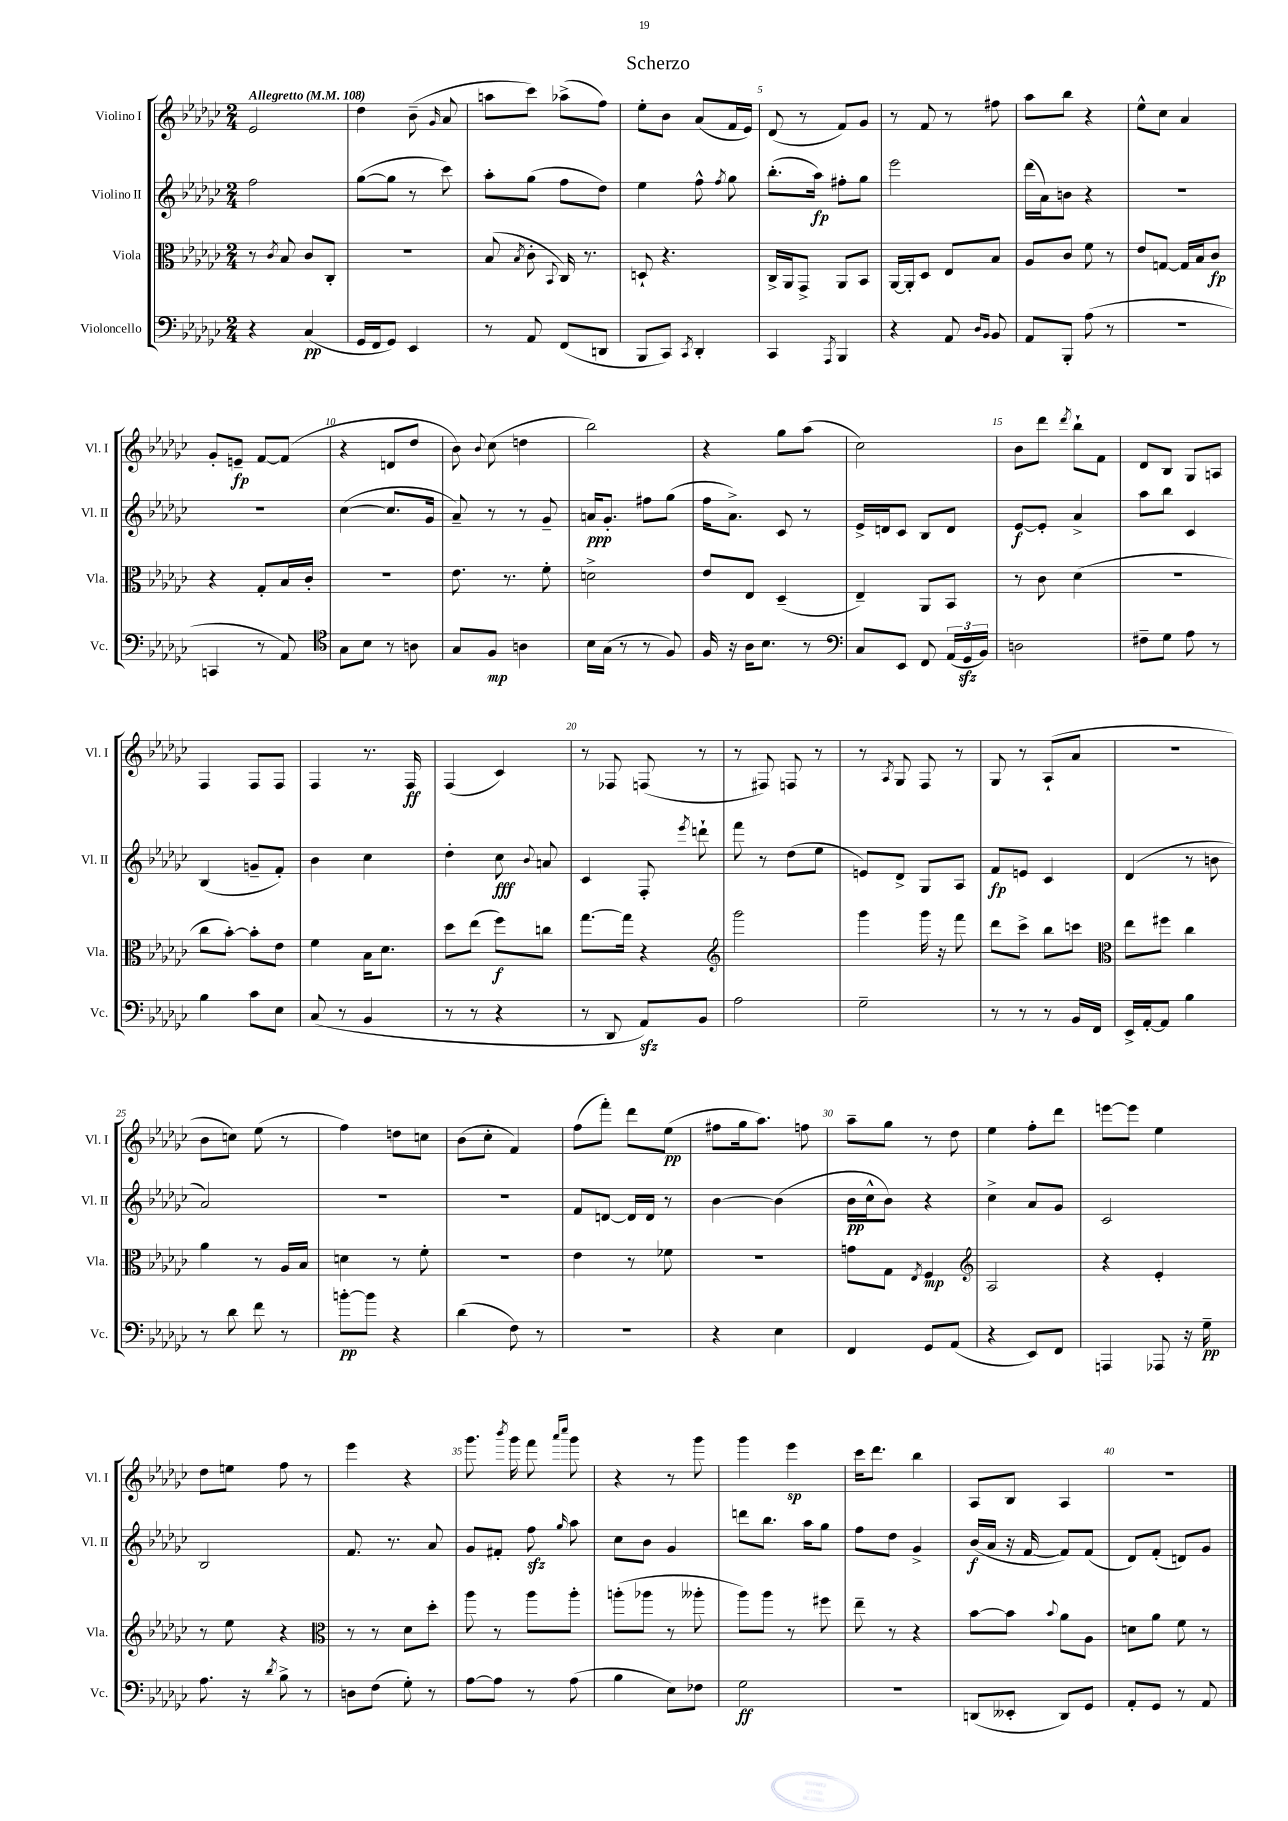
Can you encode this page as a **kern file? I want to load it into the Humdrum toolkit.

**kern	**kern	**kern	**kern
*staff4	*staff3	*staff2	*staff1
*clefF4	*clefC3	*clefG2	*clefG2
*k[b-e-a-d-g-c-]	*k[b-e-a-d-g-c-]	*k[b-e-a-d-g-c-]	*k[b-e-a-d-g-c-]
*M2/4	*M2/4	*M2/4	*M2/4
*MM108	*MM108	*MM108	*MM108
4r	8r	2ff\	2e-/
.	8qc-/	.	.
.	8B-/	.	.
(4C-/	8c-/L	.	.
.	8C-'/J	.	.
=	=	=	=
16GG-/LL	2r	([8gg-\L	4dd-\
16FF/J	.	.	.
8GG-/J)	.	8gg-\]J	.
4EE-/	.	8r	(8b-~\
.	.	.	16qqg-/
.	.	8ccc-\)	8a-/
=	=	=	=
8r	(8B-/	8aa-'\L	8aa\L
.	8qB-/	.	.
8AA-/	8c-'\	(8gg-\J	8ccc-\J)
.	8qqBB-/	.	.
(8FF/L	16C-/)	8ff\L	(8aa-^\L
.	8.r	.	.
8DD/J	.	8dd-\J)	8ff\J)
=	=	=	=
8BBB-/L	8D`/	4ee-\	8ee-'\L
8CC-/J)	4.r	.	8b-\J
8qCC-/	.	.	.
4DD-'/	.	8ff^^\	(8a-/L
.	.	8qff/	.
.	.	8gg-\	16f/L
.	.	.	16e-/JJ)
=	=	=	=
4CC-/	16C-^/LL	(8.bb-'\L	(8d-/
.	16AA-/J	.	.
.	8GG-^/J	.	8r
.	.	16aa-\Jk)	.
8qAAA-/	.	.	.
4BBB-/	8AA-/L	8ff#'\L	8f/L)
.	8BB-/J	8gg-\J	8g-/J
=	=	=	=
4r	[16AA-/LL	2eee-\	8r
.	16AA-'/]J	.	.
.	8D-/J	.	8f/
8AA-/	8E-/L	.	8r
16qqD-/LL	.	.	.
16qqBB-/JJ	.	.	.
8BB-/	8B-/J	.	8ff#\
=	=	=	=
8AA-/L	8A-/L	(16ddd-\LL	8aa-\L
.	.	16a-\J)	.
8BBB-'/J	8c-/J	8b\J	8bb-\J
(8A-\	8f\	4r	4r
8r	8r	.	.
=	=	=	=
2r	8e-/L	2r	8ee-^^\L
.	[8G/J	.	8cc-\J
.	16G/]LL	.	4a-/
.	16B-/J	.	.
.	8c-/J	.	.
=	=	=	=
4CC/	4r	2r	8g-'/L
.	.	.	8e~/J
8r	8G-'/L	.	[8f/L
8AA-/)	16B-/L	.	(8f/]J
.	16c-'/JJ	.	.
=	=	=	=
*clefC4	*	*	*
8G-\L	2r	([4cc-\	4r
8B-\J	.	.	.
8r	.	8.cc-/]L	8d/L
8A\	.	.	8dd-/J
.	.	16g-/Jk	.
=	=	=	=
8G-/L	8.e-\	8a-~/)	8b-\)
.	.	.	8qqb-/
8F/J	.	8r	(8cc-\
.	8.r	.	.
4A\	.	8r	4dd\
.	8f'\	8g-~/	.
=	=	=	=
16B-\LL	2d^\	16a/LK	2bb-\)
(16G-\JJ	.	8.g-'/J	.
8r	.	.	.
8r	.	8ff#\L	.
8F/)	.	(8gg-\J	.
=	=	=	=
16F/	8e-/L	16ff\LK	4r
16r	.	8.a-^\J)	.
16A-\LK	8E-/J	.	.
8.B-\J	.	.	.
.	(4D-~/	8c-/	8gg-\L
8r	.	8r	(8aa-\J
=	=	=	=
*clefF4	*	*	*
8C-/L	4E-~/)	16e-^/LL	2cc-\)
.	.	16d/J	.
8EE-/J	.	8c-/J	.
8FF/	8AA-/L	8B-/L	.
(24AA-/LL	8BB-/J	8d/J	.
24GG-/	.	.	.
24BB-/JJ)	.	.	.
=	=	=	=
2D\	8r	[8e-/L	8b-\L
.	8c-\	8e-'/]J	8ddd-\J
.	.	.	8qddd-/
.	(4d-\	4a-^/	8bb-`\L
.	.	.	8f\J
=	=	=	=
8F#~\L	2r	8aa-\L	8d-/L
8G-\J	.	8bb-\J	8B-/J
8A-\	.	4c-/	8G-/L
8r	.	.	8A/J
=	=	=	=
4B-\	8cc-\L	(4B-/	4F/
.	[8b-'\J)	.	.
8c-\L	8b-'\]L	8g~/L	8F/L
8E-\J	8e-\J	8f'/J)	8F/J
=	=	=	=
(8C-/	4f\	4b-\	4F/
8r	.	.	.
4BB-/	16B-\LK	4cc-\	8.r
.	8.d-\J	.	.
.	.	.	16F/
=	=	=	=
8r	8dd-\L	4dd-'\	(4F/
8r	(8ee-\J	.	.
4r	8ff\L)	8cc-\	4c-/)
.	.	8qqb-/	.
.	8cc\J	8a/	.
=	=	=	=
8r	[8.gg-\L	4c-/	8r
8DD-/	.	.	8F-/
.	16gg-\]Jk	.	.
8AA-/L)	4r	8F'/	(8F/
.	.	8qeee-/	.
8BB-/J	.	8ddd`\	8r
=	=	=	=
*	*clefG2	*	*
2A-\	2ggg-\	8fff\	8r
.	.	8r	8F#/)
.	.	(8dd-\L	8F/
.	.	8ee-\J	8r
=	=	=	=
2G-~\	4ggg-\	8e/L)	8r
.	.	.	8qA-/
.	.	8d-^/J	8G-/
.	16ggg-\	8G-/L	8F/
.	16r	.	.
.	8fff\	8A-/J	8r
=	=	=	=
8r	8ddd-\L	8f/L	8G-/
8r	8ccc-^\J	8e/J	8r
8r	8bb-\L	4c-/	(8A-`/L
16BB-/LL	8ccc\J	.	8a-/J
16FF/JJ	.	.	.
=	=	=	=
*	*clefC3	*	*
16EE-^/LL	8ee-\L	(4d-/	2r
[16AA-'/J	.	.	.
8AA-/]J	8ff#\J	.	.
4B-\	4cc-\	8r	.
.	.	8b\	.
=	=	=	=
8r	4a-\	2a-/)	8b-\L
8d-\	.	.	8cc\J)
8f\	8r	.	(8ee-\
8r	16A-/LL	.	8r
.	16B-/JJ	.	.
=	=	=	=
[8b'\L	4d\	2r	4ff\)
8b\]J	.	.	.
4r	8r	.	8dd\L
.	8f'\	.	8cc\J
=	=	=	=
(4d-\	2r	2r	(8b-\L
.	.	.	8cc-'\J
8F\)	.	.	4f/)
8r	.	.	.
=	=	=	=
2r	4e-\	8f/L	(8ff\L
.	.	[8d/J	8fff'\J)
.	8r	16d/]LL	8ddd-\L
.	.	16d/JJ	.
.	8f-\	8r	(8ee-\J
=	=	=	=
4r	2r	[4b-\	8ff#\L
.	.	.	16gg-\k
.	.	.	8.aa-\J)
4E-\	.	(4b-\]	.
.	.	.	8ff\
=	=	=	=
4FF/	8g\L	16b-\LL	8aa-~\L
.	.	16cc-^^\J	.
.	8G-\J	8b-\J)	8gg-\J
.	8qE-/	.	.
8GG-/L	4F/	4r	8r
(8AA-/J	.	.	8dd-\
=	=	=	=
*	*clefG2	*	*
4r	2A-/	4cc-^\	4ee-\
8EE-/L)	.	8a-/L	8ff'\L
8FF/J	.	8g-/J	8ddd-\J
=	=	=	=
4AAA/	4r	2c-/	[8eee\L
.	.	.	8eee\]J
8AAA-/	4e-'/	.	4ee-\
16r	.	.	.
16G-~\	.	.	.
=	=	=	=
8.A-\	8r	2B-/	8dd-\L
.	8ee-\	.	8ee\J
16r	.	.	.
8qd-/	.	.	.
8B-^\	4r	.	8ff\
8r	.	.	8r
=	=	=	=
*	*clefC3	*	*
8D\L	8r	8.f/	4eee-\
(8F\J	8r	.	.
.	.	8.r	.
8G-'\)	8d-\L	.	4r
8r	8dd-'\J	8a-/	.
=	=	=	=
[8A-\L	8aa-\	8g-/L	8.ggg-\
8A-\]J	8r	8f#'/J	.
.	.	.	8qbbb-/
.	.	.	16ggg-\
8r	8aa-\L	8ff\	8fff\
.	.	.	16qqaaa-/LL
.	.	16qqgg-/	16qqcccc-/JJ
(8A-\	8aa-'\J	8aa-\	8ggg-\
=	=	=	=
4B-\	(8aa'\L	8cc-\L	4r
.	8aa-\J	8b-\J	.
8E-\L)	8r	4g-/	8r
8F-\J	8aa--'\	.	8ggg-\
=	=	=	=
2G-\	8aa-\L)	8ddd\L	4ggg-\
.	8aa-\J	8.bb-\J	.
.	8r	.	4eee-\
.	.	16aa-\LK	.
.	8ff#\	8gg-\J	.
=	=	=	=
2r	8ee-~\	8ff\L	16ccc-\LK
.	.	.	8.ddd-\J
.	8r	8dd-\J	.
.	4r	4g-^/	4bb-\
=	=	=	=
(8DD/L	[8b-\L	(16b-/LL	8A-/L
.	.	16a-/JJ	.
8EE--'/J	8b-\]J	16r	8B-/J
.	.	[16f/	.
.	8qqb-/	.	.
8DD/L)	8a-\L	8f/]L)	4A-/
8GG-/J	8A-\J	(8f/J	.
=	=	=	=
8AA-'/L	8d\L	8d-/L)	2r
8GG-/J	8a-\J	(8f'/J	.
8r	8f\	8d/L)	.
8AA-/	8r	8g-/J	.
==	==	==	==
*-	*-	*-	*-
